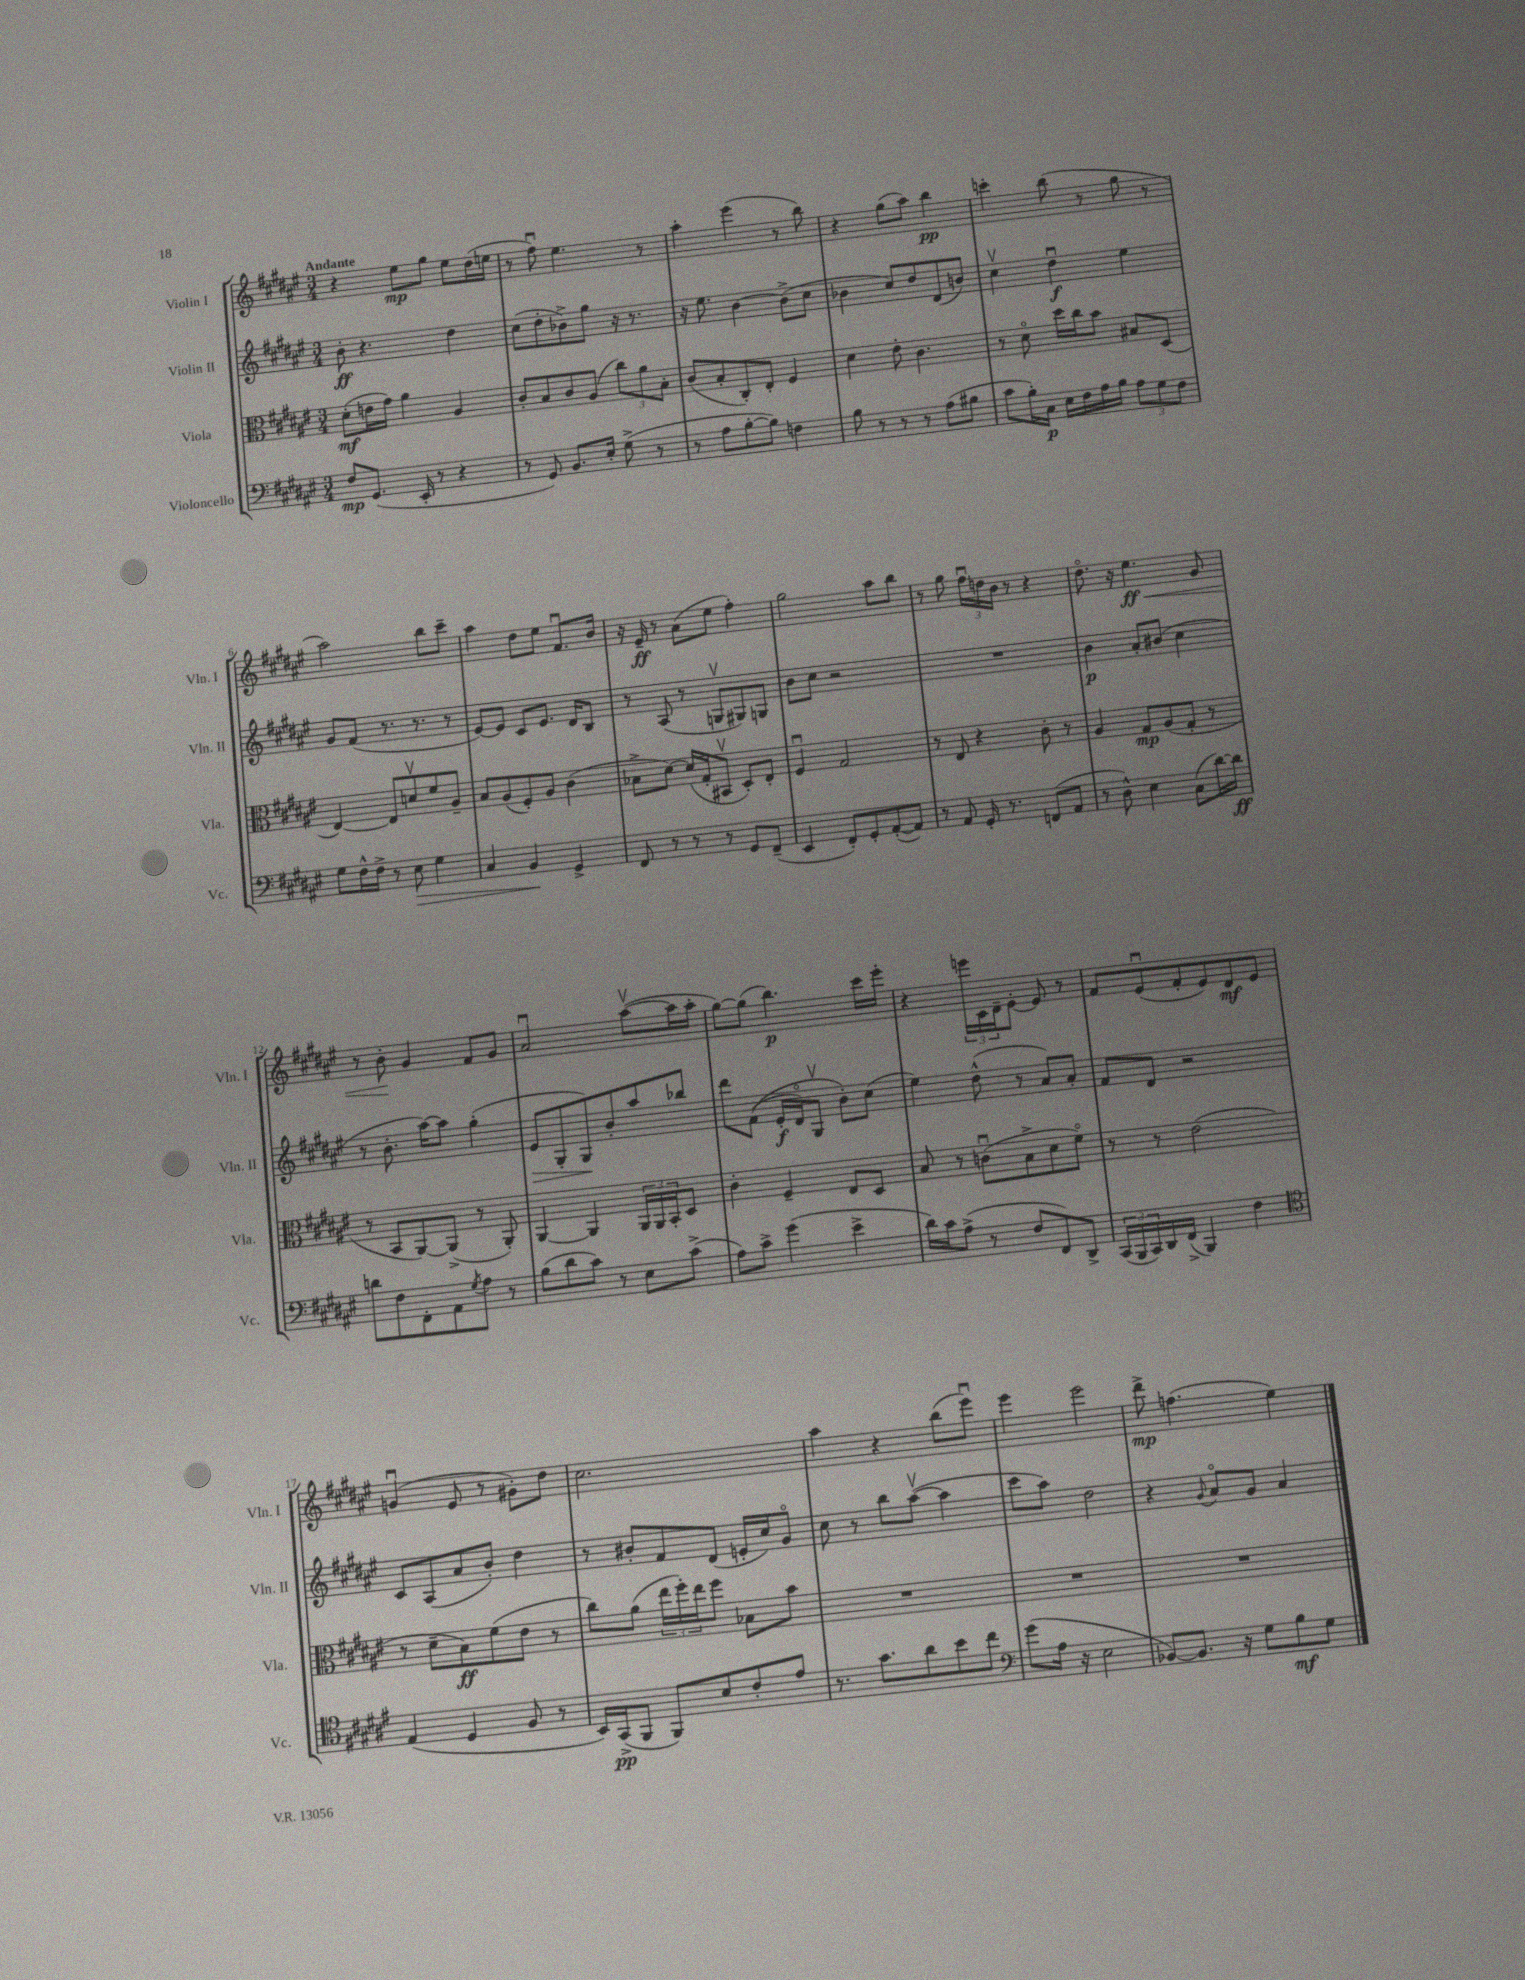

**kern	**dynam	**kern	**dynam	**kern	**dynam	**kern	**dynam
*part4	*part4	*part3	*part3	*part2	*part2	*part1	*part1
*staff4	*staff4	*staff3	*staff3	*staff2	*staff2	*staff1	*staff1
*I"Violoncello	*	*I"Viola	*	*I"Violin II	*	*I"Violin I	*
*I'Vc.	*	*I'Vla.	*	*I'Vln. II	*	*I'Vln. I	*
*clefF4	*	*clefC3	*	*clefG2	*	*clefG2	*
*k[f#c#g#d#a#e#]	*	*k[f#c#g#d#a#e#]	*	*k[f#c#g#d#a#e#]	*	*k[f#c#g#d#a#e#]	*
*M3/4	*	*M3/4	*	*M3/4	*	*M3/4	*
=1	=1	=1	=1	=1	=1	=1	=1
!	!	!	!	!	!	!LO:TX:a:B:t=Andante	!
8F#/L	mp	(8d#'\L	mf	8b'\	ff	4r	.
(8.GG#/J	.	16en\L	.	4.r	.	.	.
.	.	16g#\JJ)	.	.	.	.	.
.	.	4a#\	.	.	.	8ee#\L	mp
16EE#'/	.	.	.	.	.	.	.
8r	.	.	.	.	.	8gg#\J	.
4r	.	4A#/	.	4dd#\	.	8ee#\L	.
.	.	.	.	.	.	(16dd#\L	.
.	.	.	.	.	.	16een\JJ	.
=2	=2	=2	=2	=2	=2	=2	=2
8r	.	8c#'/L	.	(8cc#\L	.	8r	.
8GG#/)	.	8B/	.	8dd#'\	.	8ff#u\)	.
8.BB/L	.	8c#/	.	8b-X^\)	.	4.ee#\	.
.	.	(8A#/J	.	8gg#\J	.	.	.
16E#'/Jk	.	.	.	.	.	.	.
(8G#^\	.	12cc#\L)	.	16r	.	.	.
.	.	.	.	8.r	.	.	.
.	.	12a#\	.	.	.	.	.
8r	.	.	.	.	.	8r	.
.	.	12B'\J	.	.	.	.	.
=3	=3	=3	=3	=3	=3	=3	=3
8r	.	(8c#/L	.	16r	.	4aa#'\	.
.	.	.	.	8.ee#\	.	.	.
8A#\L	.	8B'/	.	.	.	.	.
[8B'\	.	8C#'/)	.	[4b\	.	(4eee#\	.
8B\J])	.	8E#'/J	.	.	.	.	.
4Fn\	.	4F#/	.	(8b^\L]	.	8r	.
.	.	.	.	8cc#\J	.	8bb\)	.
=4	=4	=4	=4	=4	=4	=4	=4
8B\	.	4d#\	.	4b-X\	.	4r	.
8r	.	.	.	.	.	.	.
8r	.	8e#'\	.	8cc#/L)	.	(8gg#\L	.
8r	.	4.c#\	.	8dd#/	.	8aa#\J)	.
(8A#\L	.	.	.	(8d#/	.	4bb\	pp
8B#X\J	.	.	.	8bn/J)	.	.	.
=5	=5	=5	=5	=5	=5	=5	=5
8c#\L	.	8r	.	4cc#v\	.	4cccn'\	.
16B'\L)	.	8d#\	.	.	.	.	.
16C#\JJ	p	.	.	.	.	.	.
16E#\LL	.	16dd#\LL	.	4dd#u\	f	(8bb\	.
16F#\	.	16cc#\J	.	.	.	.	.
16A#\	.	8b\J	.	.	.	8r	.
16B\JJ	.	.	.	.	.	.	.
12A#\L	.	8B#X/L	.	4ee#\	.	8gg#\	.
12G#\	.	.	.	.	.	.	.
.	.	(8D#/J	.	.	.	8r	.
12F#\J	.	.	.	.	.	.	.
!!LO:LB:g=z
=6	=6	=6	=6	=6	=6	=6	=6
8G#\L	.	[4E#/)	.	8g#/L	.	2aa#\)	.
16F#^^\L	.	.	.	(8f#/J	.	.	.
16F#^\JJ	.	.	.	.	.	.	.
8r	.	8E#/L]	.	8.r	.	.	.
!	!LO:HP:b	!	!	!	!	!	!
8E#\	>	8dnv/	.	.	.	.	.
.	.	.	.	8.r	.	.	.
4G#\	.	8f#/	.	.	.	8bb\L	.
.	.	8A#~/J	.	8r	.	8ccc#~\J	.
=7	=7	=7	=7	=7	=7	=7	=7
4C#/	.	8B/L	.	[8e#/L)	.	4aa#\	.
.	.	(8A#/	.	8e#/J]	.	.	.
4BB/	.	8F#'/)	.	8c#/L	.	8dd#\L	.
.	.	8A#/J	.	8.e#/J	.	8ee#\J	.
4GG#^/	]	(4c#\	.	.	.	8.f#u/L	.
.	.	.	.	16d#/KL	.	.	.
.	.	.	.	8B/J	.	.	.
.	.	.	.	.	.	16b/Jk	.
=8	=8	=8	=8	=8	=8	=8	=8
8FF#/	.	8B-X^\L	.	8r	.	16r	.
.	.	.	.	.	.	16e#~/	ff
8r	.	[8d#\J)	.	(8A#/	.	8r	.
8r	.	(16d#/LL]	.	8r	.	(8a#\L	.
.	.	16G#'/J	.	.	.	.	.
8r	.	8BB#Xv/J	.	8Gnv/L	.	8ee#\J	.
8GG#/L	.	8D#'/L)	.	8G#X/)	.	4ff#'\)	.
(8FF#~/J	.	8E#'/J	.	8Gn/J	.	.	.
=9	=9	=9	=9	=9	=9	=9	=9
4EE#/	.	4F#u/	.	8b\L	.	2gg#\	.
.	.	.	.	8cc#\J	.	.	.
8FF#'/L)	.	2G#/	.	2r	.	.	.
8GG#'/	.	.	.	.	.	.	.
([8AA#'/	.	.	.	.	.	8aa#\L	.
8AA#/J])	.	.	.	.	.	8bb\J	.
=10	=10	=10	=10	=10	=10	=10	=10
8r	.	8r	.	2.r	.	8r	.
8AA#/	.	8E#/	.	.	.	8gg#\	.
16GG#'/	.	4r	.	.	.	24ff#u\LL	.
.	.	.	.	.	.	24ddn\	.
8.r	.	.	.	.	.	.	.
.	.	.	.	.	.	24b\JJ	.
.	.	.	.	.	.	8r	.
(8FFn/L	.	8c#'\	.	.	.	4r	.
8AA#/J	.	8r	.	.	.	.	.
=11	=11	=11	=11	=11	=11	=11	=11
8r	.	4A#/	.	4b\	p	8.dd#\	.
8D#^^\)	.	.	.	.	.	.	.
.	.	.	.	.	.	16r	.
!	!	!	!	!	!	!	!LO:HP:b
4E#\	.	8G#/L	mp	8a#'/L	.	4.ee#\	< ff
.	.	(8A#/	.	(8b#X/J	.	.	.
(8C#\L	.	8G#'/J	.	4cc#\	.	.	.
[16d#\L)	.	8r	.	.	.	8g#/	.
16d#\JJ]	ff	.	.	.	.	.	.
!!LO:LB:g=z
=12	=12	=12	=12	=12	=12	=12	=12
8dn\L	.	8r	.	8r	.	8r	.
8F#\	.	8BB/L	.	8.b'\	.	8b'\	.
8FF#'\	.	[8AA#/)	.	.	.	4g#/	[
.	.	.	.	[16aa#\KL)	.	.	.
8AA#\	.	(8AA#^/J]	.	8aa#\J]	.	.	.
8qG#/	.	.	.	.	.	.	.
8A#\J	.	8r	.	(4gg#'\	.	8f#/L	.
8r	.	8AA#'/)	.	.	.	8g#/J	.
=13	=13	=13	=13	=13	=13	=13	=13
!	!	!	!	!	!LO:HP:b	!	!
(8B\L	.	[4AA#/	.	8e#/L	>	2a#u/	.
8d#\	.	.	.	8G#'/	.	.	.
8c#\J)	.	4AA#/]	.	8G#/)	.	.	.
8r	.	.	.	8b'/	]	.	.
8E#\L	.	24AA#/LL	.	8aa#/	.	([8aa#v\L	.
.	.	24AA#/	.	.	.	.	.
.	.	24BB'/J	.	.	.	.	.
(8c#^\J	.	8D#/J	.	8bb-X/J	.	16aa#\L]	.
.	.	.	.	.	.	16aa#'\JJ	.
=14	=14	=14	=14	=14	=14	=14	=14
8A#\L)	.	4c#'\	.	8ddd#\L	.	[8gg#\L)	.
8c#^\J	.	.	.	((8f#\J	.	(8gg#\J]	.
(4g#\	.	4F#~/	.	16e#'/LL	f	4.bb\)	p
.	.	.	.	16d#/J)	.	.	.
.	.	.	.	8G#v/J	.	.	.
4e#^\	.	8E#/L	.	8b'\L)	.	.	.
.	.	8D#/J	.	(8cc#\J	.	16ccc#\LL	.
.	.	.	.	.	.	16eee#'\JJ	.
=15	=15	=15	=15	=15	=15	=15	=15
16d#\LL)	.	8B/	.	4ee#\)	.	4r	.
16c#\J	.	.	.	.	.	.	.
(8A#^\J	.	8r	.	.	.	.	.
8r	.	(8cnu\L	.	(8dd#^^\	.	24eeen\LL	.
.	.	.	.	.	.	24c#\	.
.	.	.	.	.	.	24d#~\J	.
8F#/L	.	8B^\	.	8r	.	[8e#'\J	.
8FF#/)	.	8d#\	.	8a#/L)	.	8e#/]	.
8DD#^/J	.	8f#\J)	.	8a#'/J	.	8r	.
=16	=16	=16	=16	=16	=16	=16	=16
(24CC#/LL	.	8r	.	8f#/L	.	8f#/L	.
24BBB/	.	.	.	.	.	.	.
24CC#/)	.	.	.	.	.	.	.
16DD#/	.	8r	.	8d#/J	.	(8e#u/	.
(16FF#^/JJ	.	.	.	.	.	.	.
4BBB/)	.	(2e#\	.	2r	.	8f#'/	.
.	.	.	.	.	.	8e#/)	.
4F#\	.	.	.	.	.	8d#/	mf
.	.	.	.	.	.	8e#/J	.
!!LO:LB:g=z
=17	=17	=17	=17	=17	=17	=17	=17
*clefC4	*	*	*	*	*	*	*
(4E#/	.	8r	.	8c#/L	.	(4gnu/	.
.	.	8d#~\L	.	(8A#/	.	.	.
4D#/	.	8B\)	ff	8a#/	.	8e#/	.
.	.	(8f#\	.	8b'/J)	.	8r	.
8F#/	.	8e#\J	.	4dd#\	.	8g#X'\L)	.
8r	.	8r	.	.	.	8dd#\J	.
=18	=18	=18	=18	=18	=18	=18	=18
16BB/LL)	.	8cc#\L)	.	8r	.	2.cc#\	.
(16GG#^/J	pp	.	.	.	.	.	.
8FF#/J	.	(8a#\J	.	8b#X'/L	.	.	.
8FF#/L)	.	24ee#\LL	.	8f#/	.	.	.
.	.	24ff#'\)	.	.	.	.	.
.	.	24ee#\J	.	.	.	.	.
8B/	.	8ff#\J	.	(8d#/J	.	.	.
8c#'/	.	8B-X\L	.	16en'/LL	.	.	.
.	.	.	.	16cc#/J)	.	.	.
8e#/J	.	8b\J	.	8g#/J	.	.	.
=19	=19	=19	=19	=19	=19	=19	=19
8.r	.	2.r	.	8cc#\	.	4aa#\	.
.	.	.	.	8r	.	.	.
8.g#\L	.	.	.	.	.	.	.
.	.	.	.	8bb\L	.	4r	.
8a#\	.	.	.	([8aa#v\J	.	.	.
8b\	.	.	.	4aa#\]	.	(8bb\L	.
8cc#\J	.	.	.	.	.	8eee#u\J)	.
=20	=20	=20	=20	=20	=20	=20	=20
*clefF4	*	*	*	*	*	*	*
(8g#\L	.	2.r	.	8ccc#\L	.	4eee#\	.
16A#\Jk	.	.	.	8aa#\J)	.	.	.
16r	.	.	.	.	.	.	.
2E#\	.	.	.	2dd#\	.	2eee#\	.
=21	=21	=21	=21	=21	=21	=21	=21
[8BB-X/L)	.	2.r	.	4r	.	8ddd#^\	mp
8.BB-/J]	.	.	.	.	.	(4.ffn\	.
.	.	.	.	8qqg#/	.	.	.
.	.	.	.	8a#/L	.	.	.
16r	.	.	.	.	.	.	.
8G#\L	.	.	.	8g#/J	.	.	.
8B\	mf	.	.	4a#/	.	4ee#\)	.
8G#\J	.	.	.	.	.	.	.
==	==	==	==	==	==	==	==
*-	*-	*-	*-	*-	*-	*-	*-
